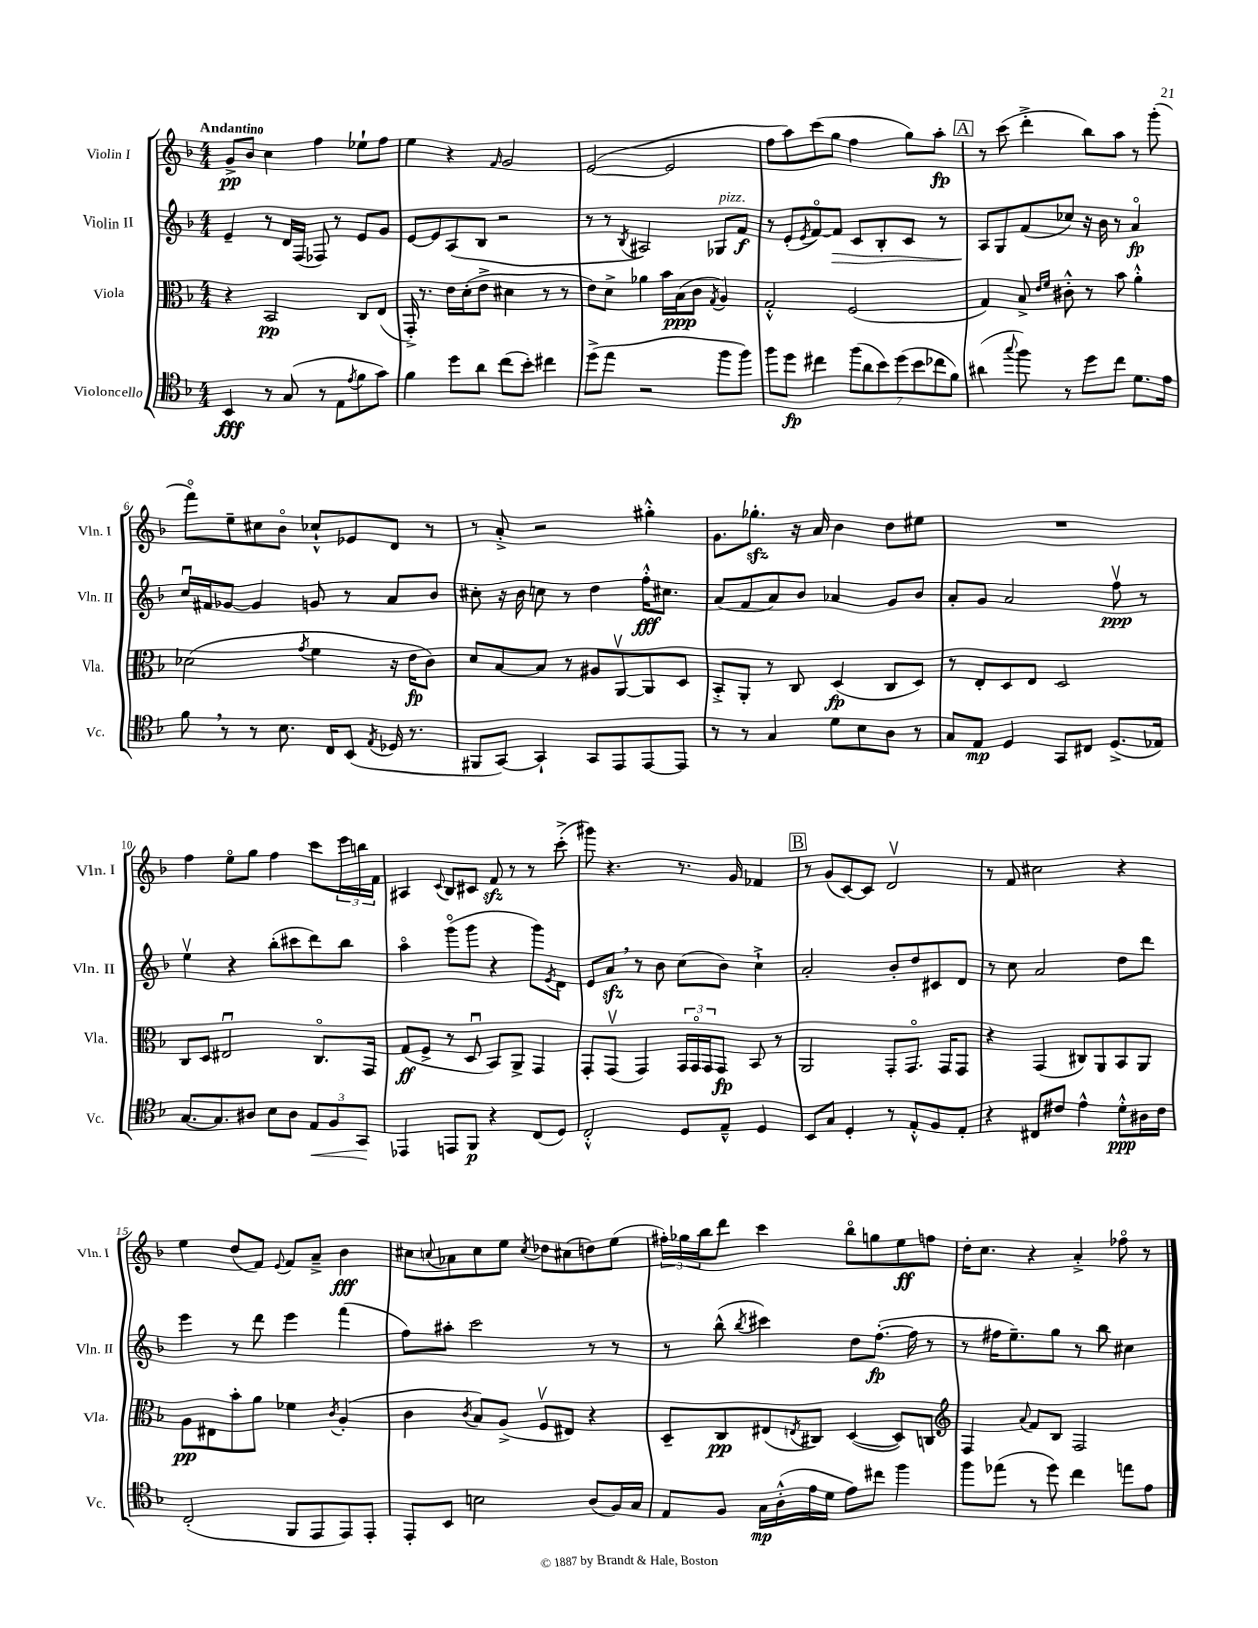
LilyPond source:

<<
\new StaffGroup <<
\new Staff = "s0" \with { instrumentName = "Violin I" shortInstrumentName = "Vln. I" } {
    \clef treble \key f \major \numericTimeSignature \time 4/4 \tempo "Andantino"
    g'8->\pp bes'8 c''4 f''4 ees''8-! f''8 |
    e''4 r4 \grace { f'16 } g'2 |
    e'2~( e'2 |
    f''8 a''8) c'''8( g''8 f''4 g''8) a''8-.\fp |
    \mark \markup { \box "A" } r8 c'''8( d'''4-.-> bes''8) a''8 r8 g'''8-.( |
    f'''8\flageolet) e''8-- cis''8 bes'8\flageolet ces''8-!-^ ees'8 d'8 r8 |
    r8 a'8-.-> r2 gis''4-.-^ |
    g'8. ges''8.-.\sfz r16 a'16 bes'4 d''8 eis''8 |
    R1 |
    f''4 e''8\flageolet g''8 f''4 c'''8 \tuplet 3/2 { e'''16 b''16 f'16 } |
    ais4 \appoggiatura { c'8 } bes8 cis'8 f'8\sfz r8 r8 c'''8-.->( |
    gis'''8) r4. r8. g'16 fes'4 |
    \mark \markup { \box "B" } r8 g'8( c'8~) c'8 d'2\upbow |
    r8 f'8 cis''2 r4 |
    e''4 d''8( f'8) \appoggiatura { e'8 } f'8 a'8---> bes'4\fff |
    cis''8 \appoggiatura { c''8 } aes'8 c''8 e''8 \acciaccatura { c''8 } des''8 cis''8( d''8) e''8( |
    \tuplet 3/2 { fis''16-.) ges''16 bes''16 } d'''8 c'''4 bes''8\flageolet g''8 e''8\ff f''8 |
    d''16-. c''8. r4 a'4-.-> fes''8\flageolet r8 \bar "|." |
}
\new Staff = "s1" \with { instrumentName = "Violin II" shortInstrumentName = "Vln. II" } {
    \clef treble \key f \major \numericTimeSignature \time 4/4
    e'4-- r8 d'16 f16( fes8) r8 e'8 g'8 |
    e'8~ e'8 a8( bes8 r2 |
    r8 r8 \acciaccatura { bes8 } ais2) ges8^\markup { \italic "pizz." } f'8\f |
    r8 e'8-.( \acciaccatura { e'8 } f'8~\flageolet) f'8\> c'8 bes8-. c'8 r8 |
    \mark \markup { \box "A" } a8\! g8 f'8( ces''8) r16 bes'16 r8 a'4\flageolet\fp |
    c''16\downbow fis'16 ges'8~ ges'4 g'8 r8 a'8 bes'8 |
    cis''8-. r16 bes'16 c''8 r8 d''4 f''16-.-^\fff cis''8. |
    a'8( f'8 a'8) bes'8 aes'4 g'8 bes'8 |
    a'8-. g'8 a'2 f''8\upbow\ppp r8 |
    e''4\upbow r4 bes''8-.( cis'''8 d'''8) bes''8 |
    a''4\flageolet g'''8\flageolet( g'''8 r4 g'''8) \acciaccatura { e'8 } d'8 |
    e'8 a'8\sfz \breathe r8 bes'8 c''8( bes'8) c''4-!-> |
    \mark \markup { \box "B" } a'2-. bes'8-. d''8 cis'8 d'8 |
    r8 c''8 a'2 d''8 d'''8 |
    e'''4 r8 d'''8 e'''4 f'''4( |
    f''8) ais''8-. c'''2 r8 r8 |
    r8 bes''8-^( \acciaccatura { bes''8 } cis'''4) d''8 f''8.~-.\fp( f''16 r8 |
    r8 fis''16 e''8.--) g''8 r8 bes''8 cis''4 \bar "|." |
}
\new Staff = "s2" \with { instrumentName = "Viola" shortInstrumentName = "Vla." } {
    \clef alto \key f \major \numericTimeSignature \time 4/4
    r4 bes,2\pp c8 e8( |
    g,16-.->) r8. e'16 d'16-.( e'8-> dis'4 r8 r8 |
    e'8) d'8-> aes'4 bes'16 bes16\ppp( c'8 \acciaccatura { g8 } a4) |
    g2-.-^ f2( |
    \mark \markup { \box "A" } g4) bes8-> \grace { e'16 f'16 } cis'8-.-^ r8 bes'8 a'4-.-^ |
    des'2( \acciaccatura { g'8 } f'4 r16 e'16\fp c'8) |
    d'8 bes8~ bes8 r8 ais8 a,8~\upbow a,8 d8 |
    bes,8-.-> a,8-. r8 c8 d4\fp( c8 d8) |
    r8 e8-. d8 e8 d2 |
    c8 d8 eis2\downbow c8.\flageolet g,16 |
    g8\ff( f8-> r8 d8\downbow bes,8) a,8-> g,4 |
    g,8-. g,8\upbow( g,4) \tuplet 3/2 { g,16 g,16\flageolet g,16 } g,8\fp bes,8 r8 |
    \mark \markup { \box "B" } a,2 g,8-. g,8.\flageolet g,16 g,8 |
    r4 g,4( cis8) a,8 bes,8 a,8 |
    a8\pp eis8 bes'8-. a'8 fes'4 \acciaccatura { c'8 } a4-.( |
    c'4 \acciaccatura { c'8 } bes8) a8->( f8\upbow eis8) r4 |
    d8-- c8\pp eis8( \acciaccatura { e8 } cis8) d4~( d8) c8 |
    \clef treble f4 \appoggiatura { a'8 } f'8 bes8 f2 \bar "|." |
}
\new Staff = "s3" \with { instrumentName = "Violoncello" shortInstrumentName = "Vc." } {
    \clef tenor \key f \major \numericTimeSignature \time 4/4
    bes,4\fff r8 g8( r8 e8 \acciaccatura { e'8 } f'8 g'8) |
    f'4 d''8 a'8 c''8( bes'8-.) cis''4 |
    d''8->( e''8 r2 f''8 f''8) |
    f''8 d''8\fp cis''4 \tuplet 7/4 { f''8( a'8 bes'8) d''8( bes'8 ces''8 f'8) } |
    \mark \markup { \box "A" } ais'4( \appoggiatura { g''8 } f''8) r8 d''8 c''8 d'8. e'16 |
    f'8 \breathe r8 r8 bes8. c16 bes,8( \acciaccatura { e8 } des16 r8. |
    fis,8 g,8~) g,4-! g,8 e,8 e,8~ e,8 |
    r8 r8 g4 d'8 bes8 a8 r8 |
    g8 e8\mp d4 g,8 cis8 d8.->( ees16) |
    g8.~ g8. ais8 bes8 ais8 \tuplet 3/2 { e8\< f8 g,8\! } |
    ees,4 e,8 f,8\p r4 c8( d8) |
    c2-.-^ d8 e8---^ d4 |
    \mark \markup { \box "B" } bes,8 g8 d4-. r8 e8-.-^ f8 e8-. |
    r4 cis8 cis'8 e'4-^ d'8-.-^\ppp ais16 cis'16 |
    c2-.( f,8 e,8 e,8) e,8-. |
    e,8-. bes,8 b2 a8( f16) g16 |
    e8 f8 g16\mp a16-.-^( e'16 d'16 e'8) cis''8 f''4 |
    f''8 ees''8( r8 d''8) c''4 e''8 e'8 \bar "|." |
}
>>
>>
